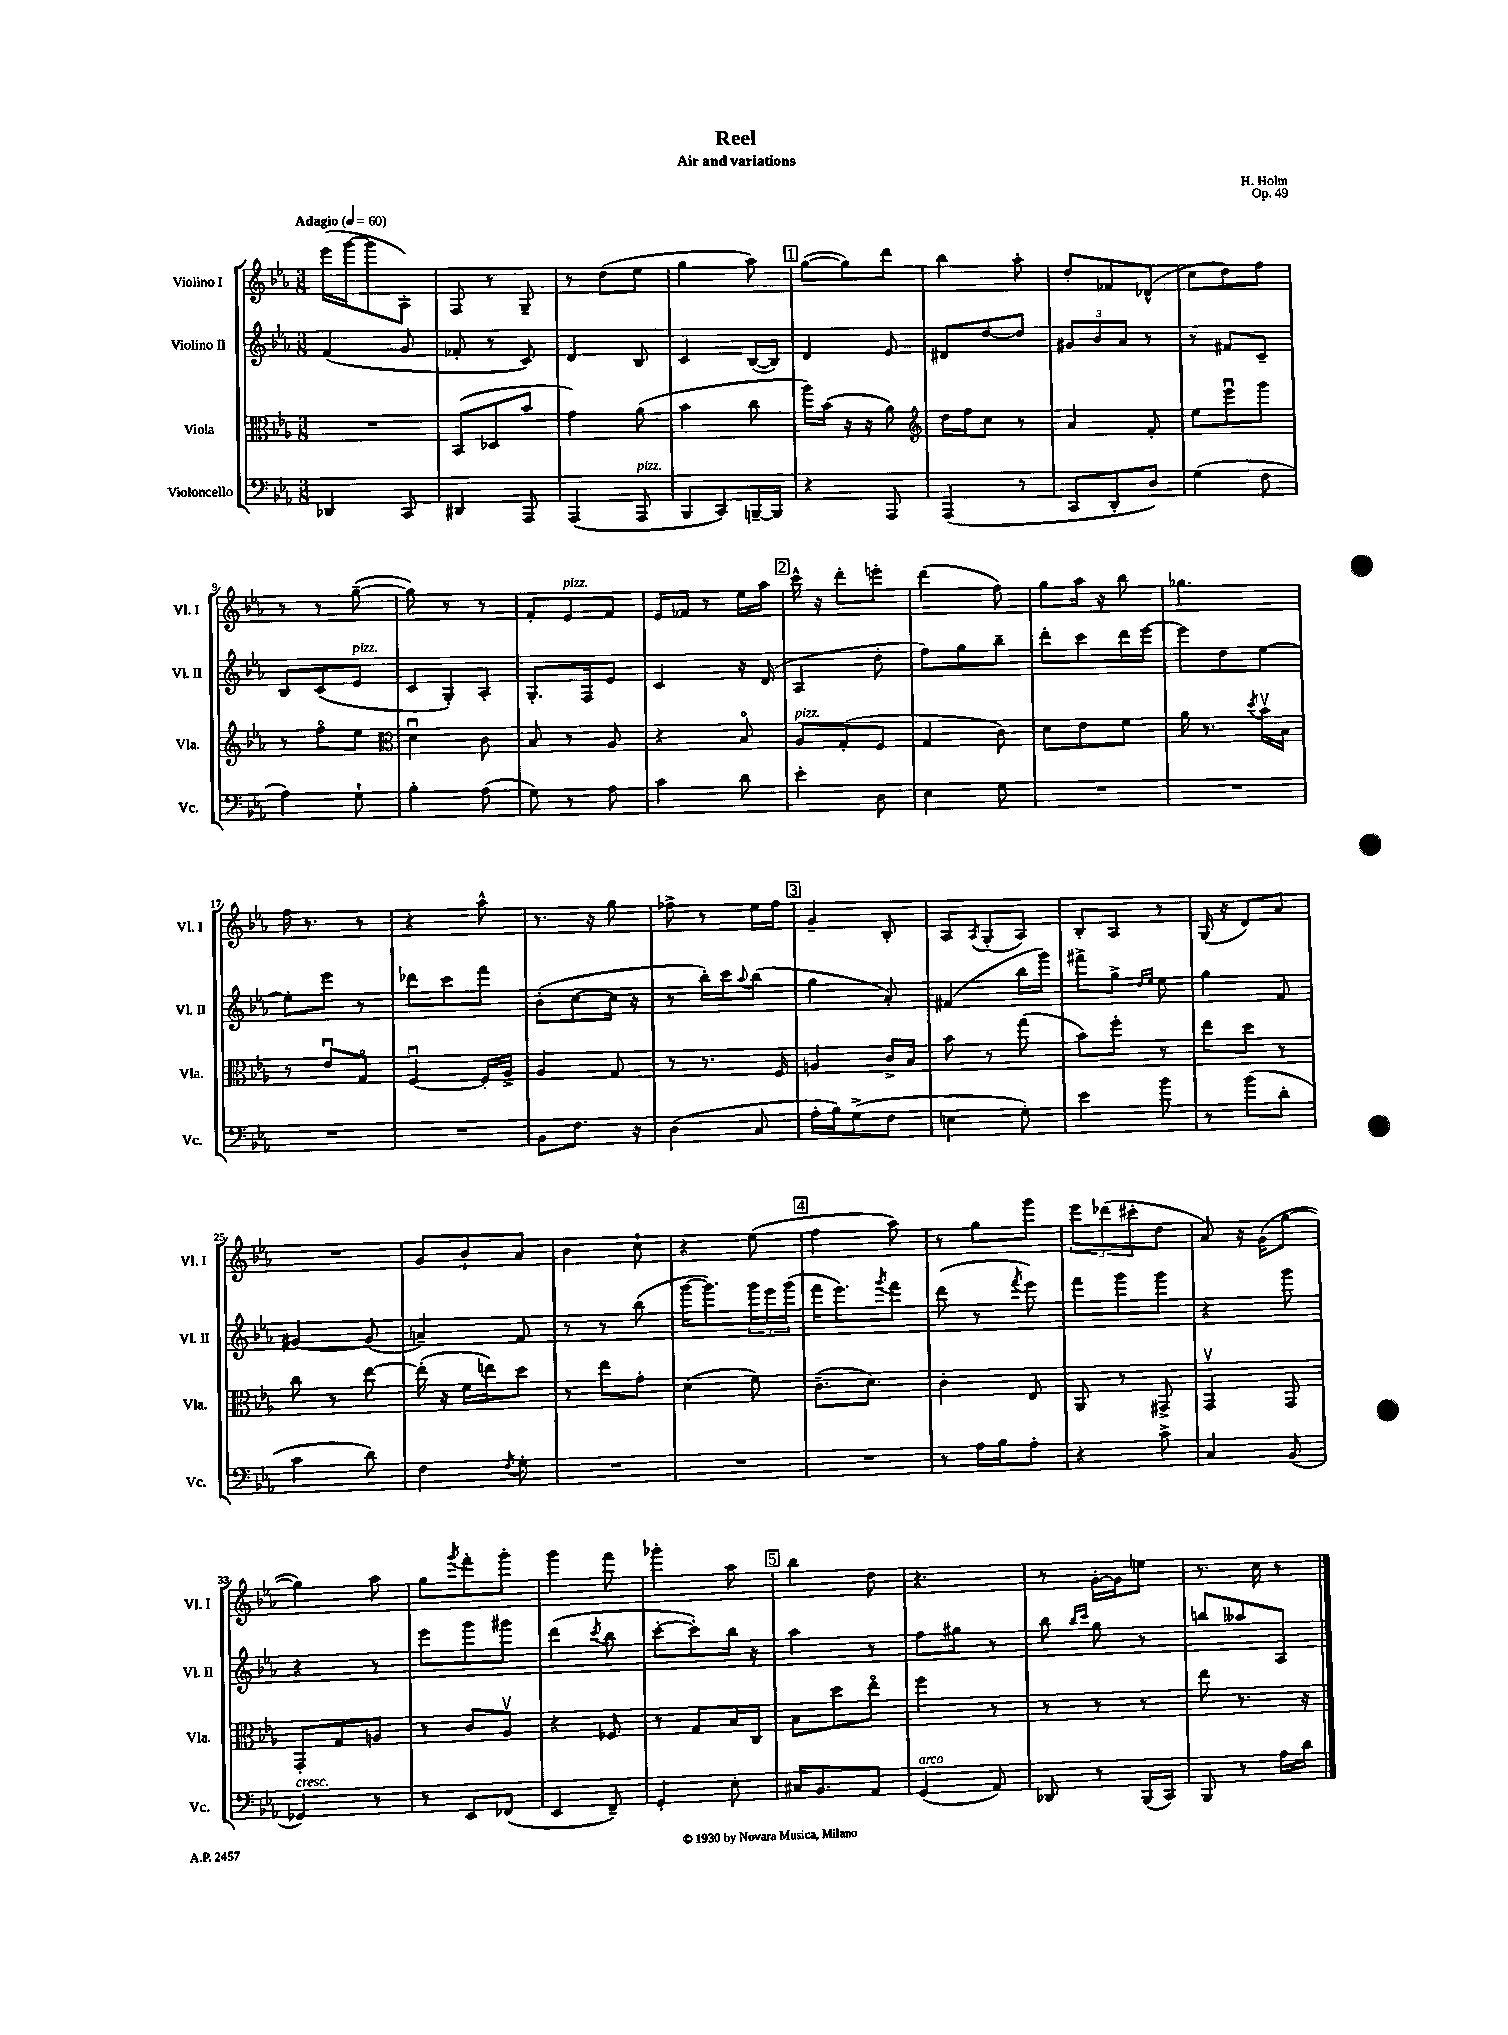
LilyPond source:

\header { title = "Reel" composer = "H. Holm" subtitle = "Air and variations" opus = "Op. 49" }
<<
\new StaffGroup <<
\new Staff = "s0" \with { instrumentName = "Violino I" shortInstrumentName = "Vl. I" } {
    \clef treble \key ees \major \numericTimeSignature \time 3/8 \tempo "Adagio" 4 = 60
    ees'''16( g'''16~ g'''8 aes8-.) |
    f8 r8 g8-- |
    r8 d''8( ees''8 |
    g''4 aes''8) |
    \mark \markup { \box "1" } g''8~( g''8) d'''8 |
    bes''4 aes''8-. |
    d''8-. fes'8 des'8-^( |
    c''8 d''8) f''8 |
    r8 r8 g''8~--( |
    g''8) r8 r8 |
    f'8-. ees'8^\markup { \italic "pizz." } f'8 |
    ees'16 fes'16 r8 ees''16 aes''16 |
    \mark \markup { \box "2" } c'''16-^ r16 d'''8-. e'''8-. |
    d'''4( f''8) |
    g''8 aes''16 r16 bes''8 |
    ges''4. |
    f''16 r8. r8 |
    r4 aes''8-^ |
    r8. r16 g''8 |
    fes''8-> r8 ees''16 fes''16 |
    \mark \markup { \box "3" } g'4-- bes8-. |
    aes8 \acciaccatura { aes8 } g8-.( aes8) |
    bes8-. aes8 r8 |
    g16( r16 d'8) aes'8 |
    R4. |
    g'8 bes'8-! aes'8 |
    bes'4 c''8-! |
    r4 ees''8( |
    \mark \markup { \box "4" } f''4 aes''8) |
    r8 g''8 g'''8 |
    \tuplet 3/2 { ees'''8 des'''8( cis'''8-. } d''8 |
    aes'8) r16 g'16( g''8~ |
    g''4) aes''8 |
    g''8 \acciaccatura { g'''8 } f'''8-. g'''8-. |
    g'''4 f'''8 |
    ges'''4-. aes''8 |
    \mark \markup { \box "5" } bes''4 d''8 |
    r4. |
    r8 g'16~-. g'16 e''8 |
    r8. c''16 r8 \bar "|." |
}
\new Staff = "s1" \with { instrumentName = "Violino II" shortInstrumentName = "Vl. II" } {
    \clef treble \key ees \major \numericTimeSignature \time 3/8
    f'4( g'8 |
    fes'8-. r8 c'8) |
    d'4 bes8 |
    c'4 bes16~( bes16) |
    \mark \markup { \box "1" } d'4 ees'8 |
    dis'8 d''8~ d''8 |
    \tuplet 3/2 { gis'8 bes'8 aes'8 } r8 |
    r8 fis'8 c'8-- |
    bes8 c'8( ees'8^\markup { \italic "pizz." } |
    c'8 g8-.) aes8-. |
    g8.-. f16 ees'8 |
    c'4 r16 d'16( |
    \mark \markup { \box "2" } aes4 d''8-. |
    f''8) g''8 bes''8-- |
    d'''8-. c'''8 d'''16 ees'''16~ |
    ees'''8 d''8 ees''8~ |
    ees''8-. ees'''8 r8 |
    des'''8 c'''8 f'''8 |
    bes'8-.( c''8~ c''16 r16 |
    r8 bes''16-.) c'''16 \appoggiatura { aes''8 } bes''8( |
    \mark \markup { \box "3" } g''4 aes'8-.) |
    fis'4( bes''16 g'''16) |
    fis'''8-> g''8-> \grace { d''16 ees''16 } ees''8 |
    g''4 f'8 |
    gis'4~ gis'8( |
    a'4--) f'8 |
    r8 r8 bes''8( |
    g'''16~ g'''8.) \tuplet 3/2 { g'''16 ees'''16 g'''16( } |
    \mark \markup { \box "4" } f'''16 ees'''8.) \acciaccatura { g'''8 } f'''8 |
    d'''8( r8 \acciaccatura { f'''8 } ees'''8) |
    f'''8 g'''8 g'''8 |
    r4 g'''8 |
    r4 r8 |
    ees'''8 g'''8 gis'''8 |
    d'''4( \acciaccatura { c'''8 } bes''8 |
    c'''8~-. c'''8-.) bes''16 r16 |
    \mark \markup { \box "5" } aes''4 r8 |
    f''8 gis''8 r8 |
    bes''8 \grace { bes''16 c'''16 } g''8 r8 |
    b''8 aeses''8 aes8 \bar "|." |
}
\new Staff = "s2" \with { instrumentName = "Viola" shortInstrumentName = "Vla." } {
    \clef alto \key ees \major \numericTimeSignature \time 3/8
    R4. |
    bes,8( des8 bes'8 |
    g'4) aes'8( |
    bes'4 c''8 |
    \mark \markup { \box "1" } aes''16) bes'16( r16 r16 aes'8) |
    \clef treble d''16 f''16 c''8 r8 |
    aes'4 f'8-. |
    ees''8 ees'''8\downbow g'''8 |
    r8 f''8\flageolet ees''8 |
    \clef alto d'4\downbow c'8 |
    bes8 r8 aes8 |
    r4 bes8\flageolet |
    \mark \markup { \box "2" } aes8^\markup { \italic "pizz." } g8-.( f8 |
    g4 c'8) |
    d'8 ees'8 f'8 |
    aes'16 r8. \acciaccatura { d''8 } bes'16\upbow bes16 |
    r8 ees'8\downbow g8\flageolet |
    f4~\downbow f16-. aes16-> |
    aes4 g8 |
    r8 r8. f16 |
    \mark \markup { \box "3" } a4 c'16-> bes16 |
    bes'8 r8 g''8( |
    bes'8) f''8-. r8 |
    ees''8 d''8 r8 |
    c''8 r8 ees''8~ |
    ees''16-.( r16 f'16 e''16) d''8 |
    r8 ees''8 g'8-. |
    d'4( f'8) |
    \mark \markup { \box "4" } c'8.--( d'8.) |
    c'4-. ees8 |
    aes,8 r8 gis,8-> |
    g,4\upbow g,8 |
    g,8-. g8 a8 |
    r8 c'8 aes8\upbow |
    r4 fes8 |
    r8 g8 bes16 c16 |
    \mark \markup { \box "5" } bes8 d''8 ees''8\flageolet |
    f''4 r8 |
    r8 r8 r8 |
    ees''8 r8. r16 \bar "|." |
}
\new Staff = "s3" \with { instrumentName = "Violoncello" shortInstrumentName = "Vc." } {
    \clef bass \key ees \major \numericTimeSignature \time 3/8
    des,4 c,8 |
    dis,4 aes,,8 |
    aes,,4( aes,,8^\markup { \italic "pizz." } |
    bes,,8 c,8) b,,16~-- b,,16 |
    \mark \markup { \box "1" } r4 aes,,8 |
    aes,,4( r8 |
    c,8 d,8-. d8) |
    g4( f8 |
    aes4) g8-! |
    bes4-. aes8( |
    g8) r8 aes8 |
    c'4 d'8 |
    \mark \markup { \box "2" } ees'4-. d8 |
    ees4 g8 |
    R4. |
    R4. |
    R4. |
    R4. |
    bes,8 f8. r16 |
    d4( c8 |
    \mark \markup { \box "3" } aes16-. bes16) g8->( f8 |
    e4 g8-.) |
    ees'4 bes'8 |
    r8 bes'8( d'8-. |
    c'4 d'8) |
    f4 \acciaccatura { f8 } g8-. |
    R4. |
    R4. |
    \mark \markup { \box "4" } R4. |
    r8 aes16 bes16 aes8-. |
    r4 c'8-> |
    c4 bes,8( |
    ges,4^\markup { \italic "cresc." }) r8 |
    r8 ees,8 fes,8( |
    ees,4 f,8--) |
    g,4-. ees8-. |
    \mark \markup { \box "5" } cis16 bes,8. aes,8 |
    g,4^\markup { \italic "arco" }( aes,8) |
    des,8 r8 bes,,16( c,16) |
    bes,,8 r8 aes16 d'16 \bar "|." |
}
>>
>>
